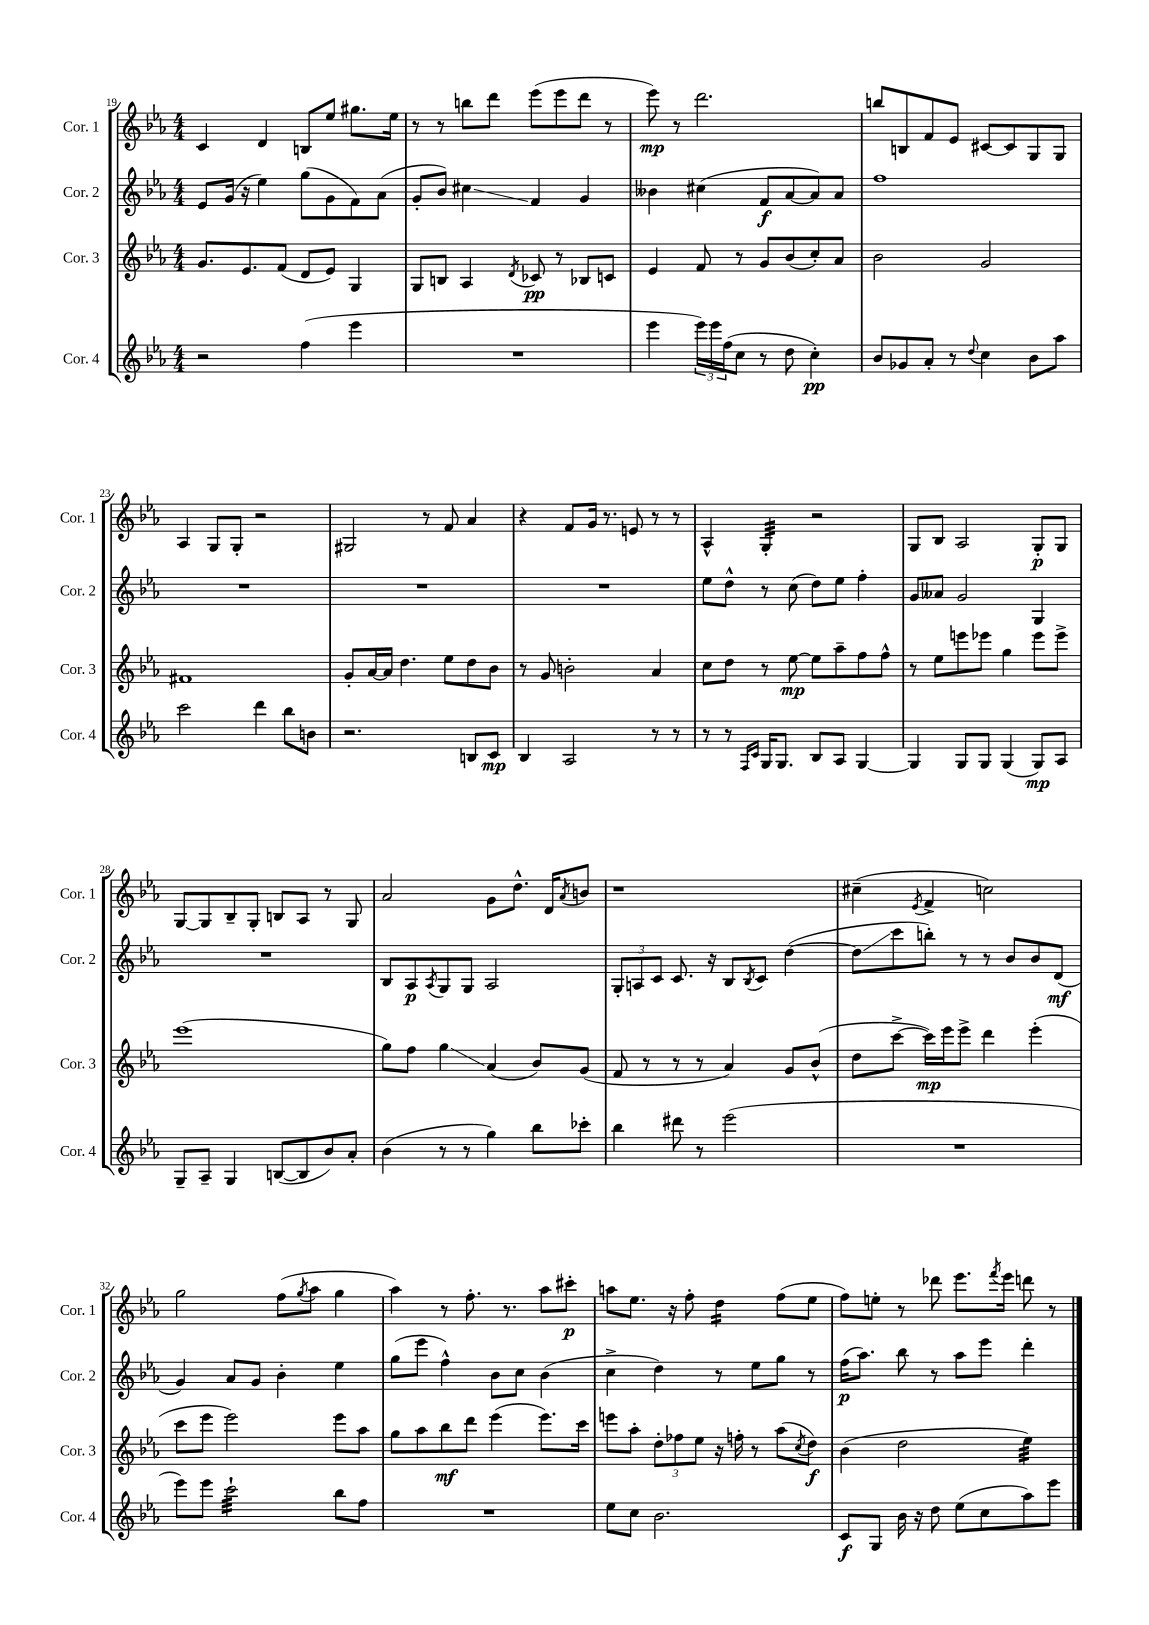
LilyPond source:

<<
\new StaffGroup <<
\new Staff = "s0" \with { instrumentName = "Cor. 1" shortInstrumentName = "Cor. 1" } {
    \clef treble \key ees \major \numericTimeSignature \time 4/4
    c'4 d'4 b8 ees''8 gis''8. ees''16 |
    r8 r8 b''8 d'''8 ees'''8( ees'''8 d'''8 r8 |
    ees'''8\mp) r8 d'''2. |
    b''8 b8 f'8 ees'8 cis'8~ cis'8 g8 g8 |
    aes4 g8 g8-. r2 |
    gis2 r8 f'8 aes'4 |
    r4 f'8 g'16 r8. e'8 r8 r8 |
    aes4-^ g4:32-. r2 |
    g8 bes8 aes2 g8-.\p g8 |
    g8~ g8 bes8-- g8-. b8 aes8 r8 g8 |
    aes'2 g'8 d''8.-^ d'16 \acciaccatura { aes'8 } b'8 |
    r1 |
    cis''4--( \acciaccatura { ees'8 } f'4-> c''2) |
    g''2 f''8( \acciaccatura { g''8 } aes''8 g''4 |
    aes''4) r8 f''8.-. r8. aes''8 cis'''8-.\p |
    a''8 ees''8. r16 f''8-. d''4:16 f''8( ees''8 |
    f''8) e''8-. r8 des'''8 ees'''8. \acciaccatura { f'''8 } ees'''16 d'''8 r8 \bar "|." |
}
\new Staff = "s1" \with { instrumentName = "Cor. 2" shortInstrumentName = "Cor. 2" } {
    \clef treble \key ees \major \numericTimeSignature \time 4/4
    ees'8 g'16( r16 ees''4) g''8( g'8 f'8) aes'8( |
    g'8-. bes'8) cis''4\glissando f'4 g'4 |
    beses'4 cis''4( f'8\f aes'8~ aes'8) aes'8 |
    f''1 |
    R1 |
    R1 |
    R1 |
    ees''8 d''8-^ r8 c''8( d''8) ees''8 f''4-. |
    g'8 aeses'8 g'2 g4 |
    R1 |
    bes8 aes8\p \acciaccatura { aes8 } g8 g8 aes2 |
    \tuplet 3/2 { g8-. a8 c'8 } c'8. r16 bes8 \acciaccatura { bes8 } c'8 d''4~( |
    d''8\glissando c'''8 b''8-.) r8 r8 bes'8 bes'8 d'8\mf( |
    g'4) aes'8 g'8 bes'4-. ees''4 |
    g''8( ees'''8 f''4-^) bes'8 c''8 bes'4( |
    c''4-> d''4) r8 ees''8 g''8 r8 |
    f''16\p( aes''8.) bes''8 r8 aes''8 ees'''8 d'''4-. \bar "|." |
}
\new Staff = "s2" \with { instrumentName = "Cor. 3" shortInstrumentName = "Cor. 3" } {
    \clef treble \key ees \major \numericTimeSignature \time 4/4
    g'8. ees'8. f'8( d'8 ees'8) g4 |
    g8 b8 aes4 \acciaccatura { d'8 } ces'8\pp r8 bes8 c'8 |
    ees'4 f'8 r8 g'8 bes'8( c''8-.) aes'8 |
    bes'2 g'2 |
    fis'1 |
    g'8-. aes'16~ aes'16 d''4. ees''8 d''8 bes'8 |
    r8 g'8 b'2-. aes'4 |
    c''8 d''8 r8 ees''8~\mp ees''8 aes''8-- f''8 f''8-^ |
    r8 ees''8 e'''8 ees'''8 g''4 ees'''8 ees'''8-> |
    ees'''1( |
    g''8) f''8 g''4\glissando aes'4( bes'8) g'8( |
    f'8 r8 r8 r8 aes'4) g'8 bes'8-^( |
    d''8 c'''8~-> c'''16\mp) ees'''16 ees'''8-> d'''4 ees'''4-.( |
    c'''8 ees'''8 ees'''2) ees'''8 aes''8 |
    g''8 aes''8 bes''8\mf d'''8 ees'''4( ees'''8.) c'''16 |
    e'''8 aes''8-. \tuplet 3/2 { d''8-. fes''8 ees''8 } r16 f''16-. r8 aes''8( \acciaccatura { c''8 } d''8\f) |
    bes'4( d''2 ees''4:32) \bar "|." |
}
\new Staff = "s3" \with { instrumentName = "Cor. 4" shortInstrumentName = "Cor. 4" } {
    \clef treble \key ees \major \numericTimeSignature \time 4/4
    r2 f''4( ees'''4 |
    R1 |
    ees'''4 \tuplet 3/2 { ees'''16) ees'''16 f''16( } c''8 r8 d''8 c''4-.\pp) |
    bes'8 ges'8 aes'8-. r8 \appoggiatura { d''8 } c''4 bes'8 aes''8 |
    c'''2 d'''4 bes''8 b'8 |
    r2. b8 c'8\mp |
    bes4 aes2 r8 r8 |
    r8 r8 \grace { f16 c'16 } g16 g8. bes8 aes8 g4~ |
    g4 g8 g8 g4( g8\mp) aes8 |
    g8-- aes8-- g4 b8~( b8 bes'8) aes'8-. |
    bes'4( r8 r8 g''4) bes''8 ces'''8-. |
    bes''4 dis'''8 r8 ees'''2( |
    R1 |
    ees'''8) ees'''8 c'''2:32-! bes''8 f''8 |
    R1 |
    ees''8 c''8 bes'2. |
    c'8\f g8 bes'16 r16 d''8 ees''8( c''8 aes''8) ees'''8 \bar "|." |
}
>>
>>
\layout { \context { \Score currentBarNumber = #19 } }
